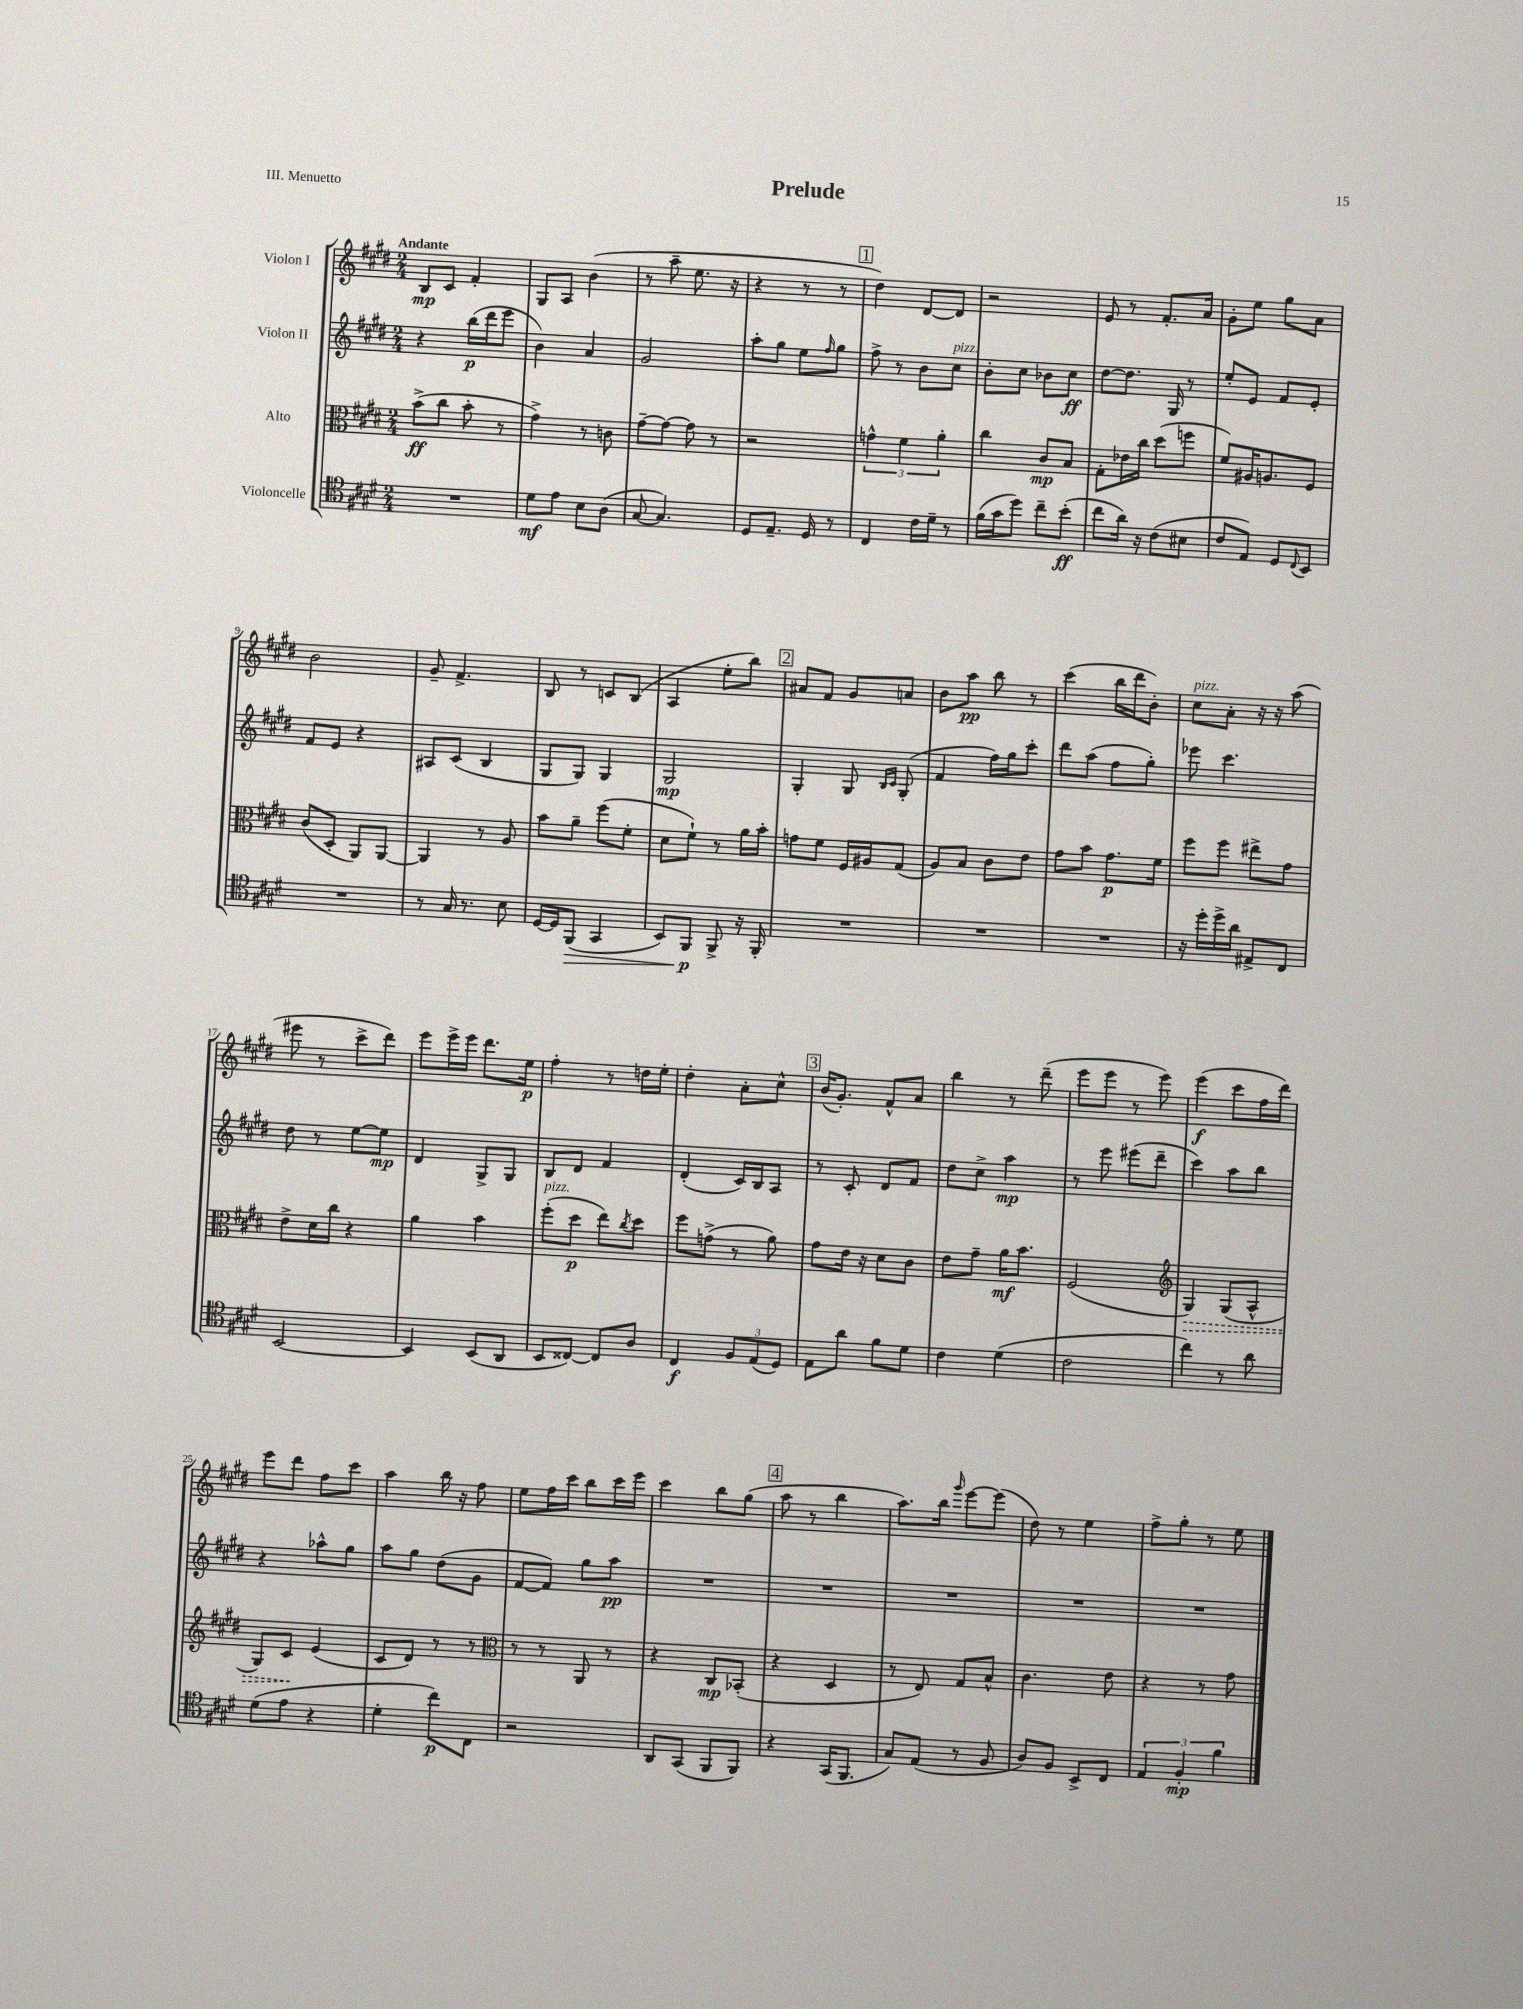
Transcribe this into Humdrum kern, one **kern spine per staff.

**kern	**dynam	**kern	**dynam	**kern	**dynam	**kern	**dynam
*part4	*part4	*part3	*part3	*part2	*part2	*part1	*part1
*staff4	*staff4	*staff3	*staff3	*staff2	*staff2	*staff1	*staff1
*I"Violoncelle	*	*I"Alto	*	*I"Violon II	*	*I"Violon I	*
*clefC4	*	*clefC3	*	*clefG2	*	*clefG2	*
*k[f#c#g#d#]	*	*k[f#c#g#d#]	*	*k[f#c#g#d#]	*	*k[f#c#g#d#]	*
*M2/4	*	*M2/4	*	*M2/4	*	*M2/4	*
=1	=1	=1	=1	=1	=1	=1	=1
!	!	!	!	!	!	!LO:TX:a:B:t=Andante	!
2r	.	(8b^\L	ff	4r	.	8B/L	mp
.	.	8cc#\J	.	.	.	8c#/J	.
.	.	8b'\	.	(16bb\LL	p	4f#'/	.
.	.	.	.	16ddd#\J	.	.	.
.	.	8r	.	8eee\J	.	.	.
=2	=2	=2	=2	=2	=2	=2	=2
8d#\L	mf	4g#^\)	.	4b\)	.	8G#/L	.
8e\J	.	.	.	.	.	8A/J	.
8B\L	.	8r	.	4a/	.	(4b\	.
(8A\J	.	8cn\	.	.	.	.	.
=3	=3	=3	=3	=3	=3	=3	=3
[8G#/	.	[8g#~\L	.	2g#/	.	8r	.
4.G#/])	.	8g#\J_	.	.	.	8aa~\	.
.	.	8g#\]	.	.	.	8.ee\	.
.	.	8r	.	.	.	.	.
.	.	.	.	.	.	16r	.
=4	=4	=4	=4	=4	=4	=4	=4
8D#/L	.	2r	.	8aa'\L	.	4r	.
8.E~/J	.	.	.	8gg#\J	.	.	.
.	.	.	.	8ee\L	.	8r	.
16D#/	.	.	.	.	.	.	.
.	.	.	.	16qqff#/	.	.	.
8r	.	.	.	8gg#\J	.	8r	.
!!LO:REH:place=s1:t=1
=5	=5	=5	=5	=5	=5	=5	=5
4C#/	.	6gn^^\	.	8ff#^\	.	4dd#\)	.
.	.	.	.	8r	.	.	.
.	.	6f#\	.	.	.	.	.
16c#\LL	.	.	.	8b\L	.	[8d#/L	.
16d#~\JJ	.	.	.	.	.	.	.
.	.	6a'\	.	.	.	.	.
!	!	!	!	!LO:TX:a:i:t=pizz.	!	!	!
8r	.	.	.	8cc#\J	.	8d#/J]	.
=6	=6	=6	=6	=6	=6	=6	=6
(16f#\LL	.	4cc#\	.	8b'\L	.	2r	.
16g#\J	.	.	.	.	.	.	.
8dd#\J)	.	.	.	8cc#\J	.	.	.
8cc#~\L	.	8c#/L	mp	8b-X\L	.	.	.
(8b'\J	ff	8B/J	.	8cc#\J	ff	.	.
=7	=7	=7	=7	=7	=7	=7	=7
8cc#\L	.	8G#'\L	.	[8dd#\L	.	8e/	.
16a\Jk)	.	16e-X\L	.	8.dd#\J]	.	8r	.
16r	.	16cc#\JJ	.	.	.	.	.
(8c#\L	.	(8dd#\L	.	.	.	8.f#'/L	.
.	.	.	.	16G#/	.	.	.
8B#X\J	.	8ffn\J	.	8r	.	.	.
.	.	.	.	.	.	16a/Jk	.
=8	=8	=8	=8	=8	=8	=8	=8
8c#/L	.	8f#/L)	.	8ee'/L	.	8g#'\L	.
8E/J)	.	16A#X/K	.	8e/J	.	8ee\J	.
.	.	8.An/	.	.	.	.	.
8D#/L	.	.	.	8f#/L	.	8gg#\L	.
8qqC#/	.	.	.	.	.	.	.
8BB/J	.	8F#/J	.	8e'/J	.	8a\J	.
!!LO:LB:g=z
=9	=9	=9	=9	=9	=9	=9	=9
2r	.	(8c#/L	.	8f#/L	.	2b\	.
.	.	8D#'/J	.	8e/J	.	.	.
.	.	8AA/L)	.	4r	.	.	.
.	.	[8AA/J	.	.	.	.	.
=10	=10	=10	=10	=10	=10	=10	=10
8r	.	4AA/]	.	8A#X/L	.	8g#~/	.
16G#/	.	.	.	(8c#/J	.	4.f#^/	.
8.r	.	.	.	.	.	.	.
.	.	8r	.	4B/	.	.	.
8B\	.	8A/	.	.	.	.	.
=11	=11	=11	=11	=11	=11	=11	=11
[16D#/LL	.	8b\L	.	8G#/L	.	8B/	.
16D#/J]	.	.	.	.	.	.	.
!	!LO:HP:b	!	!	!	!	!	!
(8FF#/J	>	8a~\J	.	8G#/J)	.	8r	.
4GG#/	.	(8ff#\L	.	4G#/	.	8cn/L	.
.	.	8f#'\J	.	.	.	(8B/J	.
=12	=12	=12	=12	=12	=12	=12	=12
8BB/L)	.	8d#\L	.	2G#/	mp	4A/	.
8FF#/J	p	8f#`\J)	.	.	.	.	.
8FF#^/	]	8r	.	.	.	8ee'\L	.
16r	.	16a\LL	.	.	.	8bb\J)	.
16FF#'/	.	16b'\JJ	.	.	.	.	.
!!LO:REH:place=s1:t=2
=13	=13	=13	=13	=13	=13	=13	=13
2r	.	8gn\L	.	4G#'/	.	8a#X/L	.
.	.	8f#\J	.	.	.	8f#/J	.
.	.	16F#/LL	.	8G#/	.	8g#/L	.
.	.	16A#X/J	.	.	.	.	.
.	.	.	.	16qqB/LL	.	.	.
.	.	.	.	16qqc#/JJ	.	.	.
.	.	(8G#/J	.	(8G#'/	.	8an/J	.
=14	=14	=14	=14	=14	=14	=14	=14
2r	.	8A/L)	.	4f#/	.	8b\L	.
.	.	8B/J	.	.	.	8aa\J	pp
.	.	8c#\L	.	16ff#\LL)	.	8bb\	.
.	.	.	.	16gg#\J	.	.	.
.	.	8e\J	.	8ccc#'\J	.	8r	.
=15	=15	=15	=15	=15	=15	=15	=15
2r	.	8g#\L	.	8ddd#\L	.	(4ccc#\	.
.	.	8b\J	.	(8aa\J	.	.	.
.	.	8.g#\L	p	8ff#\L	.	16bb\LL	.
.	.	.	.	.	.	16ddd#\J	.
.	.	.	.	8gg#'\J)	.	8b'\J)	.
.	.	16f#\Jk	.	.	.	.	.
=16	=16	=16	=16	=16	=16	=16	=16
!	!	!	!	!	!	!LO:TX:a:i:t=pizz.	!
16r	.	8ff#\L	.	8eee-X\	.	8cc#\L	.
16dd#'\LL	.	.	.	.	.	.	.
16dd#^\	.	8ff#\J	.	4.ccc#\	.	8a'\J	.
16a\JJ	.	.	.	.	.	.	.
8E#X^/L	.	8ee#X^\L	.	.	.	16r	.
.	.	.	.	.	.	16r	.
8C#/J	.	8g#\J	.	.	.	(8aa\	.
!!LO:LB:g=z
=17	=17	=17	=17	=17	=17	=17	=17
[2BB/	.	8e^\L	.	8dd#\	.	8eee#X\	.
.	.	16d#\L	.	8r	.	8r	.
.	.	16cc#\JJ	.	.	.	.	.
.	.	4r	.	[8ee\L	.	8ccc#^\L	.
.	.	.	.	8ee\J]	mp	8ddd#\J)	.
=18	=18	=18	=18	=18	=18	=18	=18
4BB/]	.	4a\	.	4d#/	.	8eee\L	.
.	.	.	.	.	.	16eee^\L	.
.	.	.	.	.	.	16eee\JJ	.
(8BB/L	.	4b\	.	8G#^/L	.	8.ddd#\L	.
8AA/J	.	.	.	8G#/J	.	.	.
.	.	.	.	.	.	16ee\Jk	p
=19	=19	=19	=19	=19	=19	=19	=19
!	!	!LO:TX:a:i:t=pizz.	!	!	!	!	!
8BB/L	.	(8ff#'\L	.	8B/L	.	4ff#'\	.
[8C##X/J)	.	8dd#\J	p	8d#/J	.	.	.
8C##/L]	.	8ee\L)	.	4f#/	.	8r	.
.	.	8qcc#/	.	.	.	.	.
8A/J	.	8dd#\J	.	.	.	16ddn\LL	.
.	.	.	.	.	.	16ee'\JJ	.
=20	=20	=20	=20	=20	=20	=20	=20
4C#/	f	8ff#\L	.	(4d#'/	.	4dd#'\	.
.	.	(8gn^\J	.	.	.	.	.
12F#/L	.	8r	.	16c#/LL)	.	8a'\L	.
.	.	.	.	16B/J	.	.	.
(12E/	.	.	.	.	.	.	.
.	.	8a\)	.	8A/J	.	8cc#^^\J	.
12D#/J)	.	.	.	.	.	.	.
!!LO:REH:place=s1:t=3
=21	=21	=21	=21	=21	=21	=21	=21
8E\L	.	8g#\L	.	8r	.	(16b/KL	.
.	.	.	.	.	.	8.g#'/J)	.
8a\J	.	16e\Jk	.	8c#'/	.	.	.
.	.	16r	.	.	.	.	.
8f#\L	.	8d#\L	.	8d#/L	.	8f#^^/L	.
8d#\J	.	8c#\J	.	8f#/J	.	8a/J	.
=22	=22	=22	=22	=22	=22	=22	=22
4c#\	.	8e\L	.	8dd#\L	.	4bb\	.
.	.	8g#~\J	.	8cc#^\J	.	.	.
(4d#\	.	16a\KL	mf	4aa\	mp	8r	.
.	.	8.b\J	.	.	.	.	.
.	.	.	.	.	.	(8ddd#~\	.
=23	=23	=23	=23	=23	=23	=23	=23
2c#\	.	(2F#/	.	8r	.	8eee\L	.
.	.	.	.	8eee\	.	8eee\J	.
.	.	.	.	(8eee#X\L	.	8r	.
.	.	.	.	8ddd#~\J	.	8eee\)	.
=24	=24	=24	=24	=24	=24	=24	=24
*	*	*clefG2	*	*	*	*	*
!	!	!	!LO:HP:b	!	!	!	!
4cc#\)	.	4G#/)	>	4ccc#\)	.	(4eee\	f
8r	.	(8G#/L	.	8aa\L	.	8ccc#\L	.
8a\	.	8A^^/J	.	8bb\J	.	16ff#\L	.
.	.	.	.	.	.	16ddd#\JJ)	.
!!LO:LB:g=z
=25	=25	=25	=25	=25	=25	=25	=25
(8d#\L	.	8G#/L)	.	4r	.	8eee\L	.
8e\J	.	8c#/J	.	.	.	8ddd#\J	.
4r	.	(4e/	]	8aa-X^^\L	.	8ff#\L	.
.	.	.	.	8gg#\J	.	8ccc#\J	.
=26	=26	=26	=26	=26	=26	=26	=26
4d#'\	.	8c#/L	.	8aa\L	.	4aa\	.
.	.	8d#/J)	.	8gg#\J	.	.	.
8cc#\L)	p	8r	.	(8dd#\L	.	16bb\	.
.	.	.	.	.	.	16r	.
8C#\J	.	8r	.	8g#\J	.	8ff#\	.
=27	=27	=27	=27	=27	=27	=27	=27
*	*	*clefC3	*	*	*	*	*
2r	.	8r	.	[8f#/L	.	8ee\L	.
.	.	8r	.	8f#/J])	.	16ff#\L	.
.	.	.	.	.	.	16ccc#\JJ	.
.	.	8AA/	.	8gg#\L	.	8bb\L	.
.	.	8r	.	8aa\J	pp	16ccc#\L	.
.	.	.	.	.	.	16eee\JJ	.
=28	=28	=28	=28	=28	=28	=28	=28
8AA/L	.	4r	.	2r	.	4ccc#\	.
(8GG#/J	.	.	.	.	.	.	.
8FF#/L	.	8C#/L	mp	.	.	8bb\L	.
8FF#/J)	.	(8BB-X'/J	.	.	.	(8gg#\J	.
!!LO:REH:place=s1:t=4
=29	=29	=29	=29	=29	=29	=29	=29
4r	.	4r	.	2r	.	8aa\	.
.	.	.	.	.	.	8r	.
(16GG#/KL	.	4D#/	.	.	.	4bb\	.
8.FF#/J	.	.	.	.	.	.	.
=30	=30	=30	=30	=30	=30	=30	=30
8G#/L)	.	8r	.	2r	.	8.aa\L)	.
(8E/J	.	8E/)	.	.	.	.	.
.	.	.	.	.	.	16bb\Jk	.
.	.	.	.	.	.	16qqggg#/	.
8r	.	8G#/L	.	.	.	[8eee\L	.
8F#/	.	8B^^/J	.	.	.	(8eee\J]	.
=31	=31	=31	=31	=31	=31	=31	=31
8A/L)	.	4.c#\	.	2r	.	8dd#\)	.
8F#/J	.	.	.	.	.	8r	.
8BB^/L	.	.	.	.	.	4ee\	.
8C#/J	.	8e\	.	.	.	.	.
=32	=32	=32	=32	=32	=32	=32	=32
6E/	.	4r	.	2r	.	8ff#^\L	.
.	.	.	.	.	.	8gg#'\J	.
6F#'/	mp	.	.	.	.	.	.
.	.	8r	.	.	.	8r	.
6f#\	.	.	.	.	.	.	.
.	.	8g#\	.	.	.	8ee\	.
==	==	==	==	==	==	==	==
*-	*-	*-	*-	*-	*-	*-	*-
